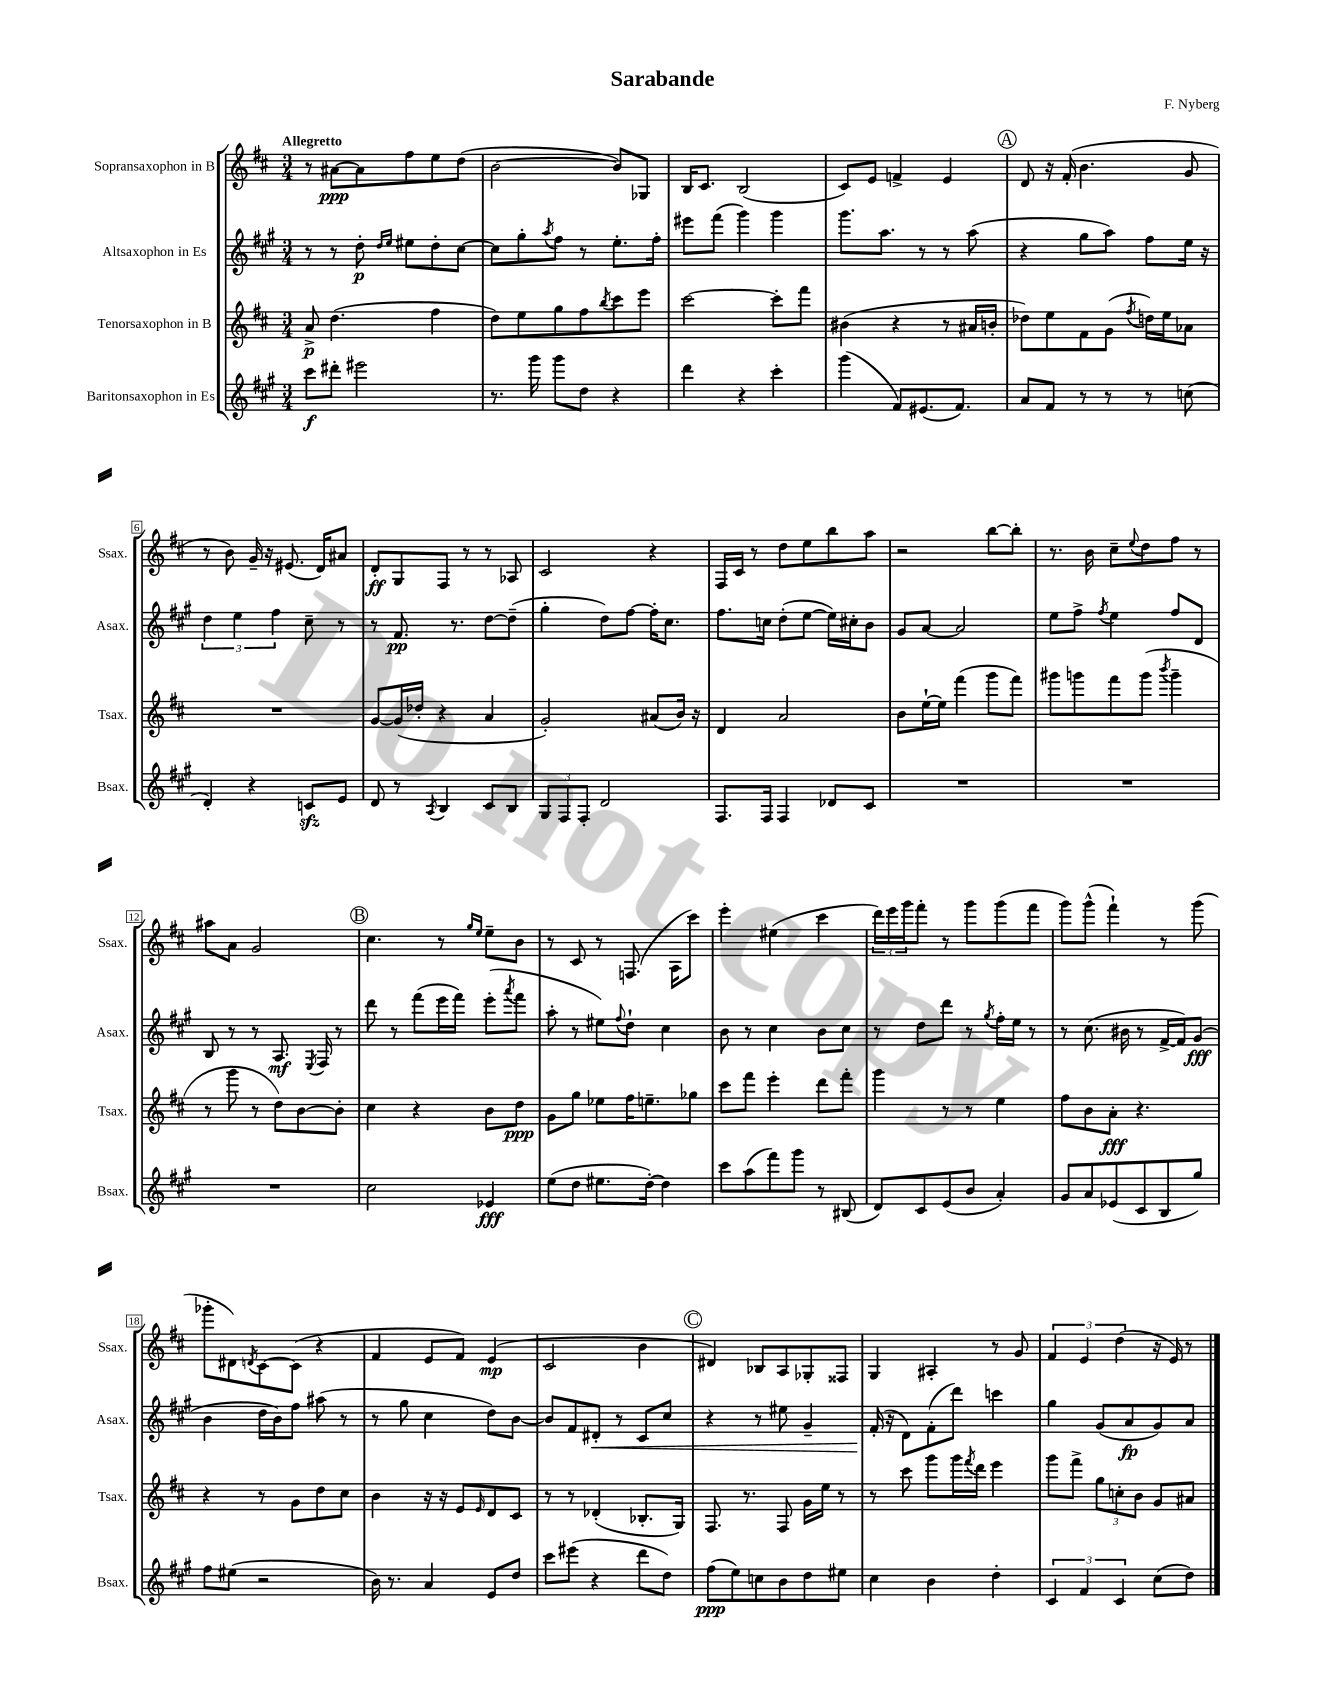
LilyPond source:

\header { title = "Sarabande" composer = "F. Nyberg" }
<<
\new StaffGroup <<
\new Staff = "s0" \with { instrumentName = "Sopransaxophon in B" shortInstrumentName = "Ssax." } {
    \clef treble \key d \major \numericTimeSignature \time 3/4 \tempo "Allegretto"
    r8 ais'8~\ppp ais'8 fis''8 e''8 d''8( |
    b'2~ b'8) ges8 |
    b16 cis'8. b2( |
    cis'8) e'8 f'4-> e'4 |
    \mark \markup { \circle "A" } d'8 r16 fis'16-.( b'4. g'8 |
    r8 b'8) g'16-- r16 eis'8.( d'16) ais'8 |
    d'8-.\ff g8 fis8 r8 r8 aes8 |
    cis'2 r4 |
    fis16 cis'16 r8 d''8 e''8 b''8 a''8 |
    r2 b''8~ b''8-. |
    r8. b'16 cis''8-- \appoggiatura { e''8 } d''8 fis''8 r8 |
    ais''8 a'8 g'2 |
    \mark \markup { \circle "B" } cis''4. r8 \grace { g''16 e''16 } e''8-- b'8 |
    r8 cis'8 r8 f8.( a16 cis'''8) |
    e'''4-. eis''4( cis'''4 |
    \tuplet 3/2 { d'''16) e'''16 g'''16 } fis'''8-. r8 g'''8 g'''8( fis'''8 |
    g'''8) g'''8-^( fis'''4-!) r8 g'''8( |
    ges'''8-. dis'8) \acciaccatura { d'8 } cis'8~ cis'8( r4 |
    fis'4 e'8 fis'8) e'4\mp( |
    cis'2 b'4 |
    \mark \markup { \circle "C" } dis'4) bes8 a8 ges8-. fisis8 |
    g4 ais4-. r8 g'8 |
    \tuplet 3/2 { fis'4 e'4 d''4( } r16 e'16) r8 \bar "|." |
}
\new Staff = "s1" \with { instrumentName = "Altsaxophon in Es" shortInstrumentName = "Asax." } {
    \clef treble \key a \major \numericTimeSignature \time 3/4
    r8 r8 d''8-.\p \grace { d''16 e''16 } eis''8 d''8-. cis''8~ |
    cis''8 gis''8-. \acciaccatura { a''8 } fis''8 r8 e''8.-. fis''16-. |
    eis'''8 fis'''8( gis'''4) gis'''4 |
    gis'''8. a''8. r8 r8 a''8( |
    \mark \markup { \circle "A" } r4 gis''8 a''8) fis''8 e''16 r16 |
    \tuplet 3/2 { d''4 e''4 fis''4 } cis''8-- r8 |
    r8 fis'8.\pp r8. d''8~ d''8--( |
    gis''4-. d''8) fis''8~ fis''16-. cis''8. |
    fis''8. c''16 d''8-.( e''8~ e''16) cis''16-. b'8 |
    gis'8 a'8~ a'2 |
    e''8 fis''8-> \acciaccatura { fis''8 } e''4 fis''8 d'8 |
    b8 r8 r8 a8.\mf \acciaccatura { e8 } fis16 r8 |
    \mark \markup { \circle "B" } d'''8 r8 fis'''8( e'''16 fis'''16) e'''8-.( \acciaccatura { a'''8 } fis'''8 |
    a''8-. r8 eis''8) \appoggiatura { fis''8 } d''8-! cis''4 |
    b'8 r8 cis''4 b'8 cis''8 |
    r8 d''8 d'''8 r8 \acciaccatura { gis''8 } fis''16-. e''16 r8 |
    r8 cis''8.( bis'16 r8 fis'16~-> fis'16) gis'8\fff( |
    b'4 d''16 b'16) fis''8 ais''8( r8 |
    r8 gis''8 cis''4 d''8) b'8~ |
    b'8 fis'8 dis'8-.\< r8 cis'8 cis''8 |
    \mark \markup { \circle "C" } r4 r8 eis''8 gis'4-- |
    fis'16-.\!( r16 d'8) fis'8-.( d'''8) c'''4 |
    gis''4 gis'8( a'8\fp gis'8) a'8 \bar "|." |
}
\new Staff = "s2" \with { instrumentName = "Tenorsaxophon in B" shortInstrumentName = "Tsax." } {
    \clef treble \key d \major \numericTimeSignature \time 3/4
    a'8->\p d''4.( fis''4 |
    d''8) e''8 g''8 fis''8 \acciaccatura { b''8 } cis'''8 e'''8 |
    cis'''2~ cis'''8-. fis'''8 |
    bis'4( r4 r8 ais'16 b'16-. |
    \mark \markup { \circle "A" } des''8) e''8 fis'8 g'8( \acciaccatura { fis''8 } d''16) e''16 aes'8 |
    R2. |
    g'8~ g'16( des''16-. r4 a'4 |
    g'2-.) ais'8( b'16) r16 |
    d'4 a'2 |
    b'8 e''16~-! e''16 fis'''4( g'''8 fis'''8) |
    gis'''8 g'''8 fis'''8 g'''8( \acciaccatura { b'''8 } g'''4-- |
    r8 g'''8 r8 d''8) b'8~ b'8-. |
    \mark \markup { \circle "B" } cis''4 r4 b'8 d''8\ppp |
    g'8 g''8 ees''8 fis''16 e''8.-- ges''8 |
    cis'''8 fis'''8 e'''4-. d'''8 fis'''8-. |
    g'''4 r8 r8 e''4 |
    fis''8 b'8 a'8-.\fff r4. |
    r4 r8 g'8 d''8 cis''8 |
    b'4 r16 r16 e'8 \grace { e'16 } d'8 cis'8 |
    r8 r8 des'4-.( bes8.-. g16) |
    \mark \markup { \circle "C" } fis8. r8. fis8 g'16 e''16 r8 |
    r8 cis'''8 g'''8 g'''16 \acciaccatura { fis'''8 } d'''16 e'''4 |
    g'''8 fis'''8-> \tuplet 3/2 { g''8 c''8-. b'8 } g'8 ais'8 \bar "|." |
}
\new Staff = "s3" \with { instrumentName = "Baritonsaxophon in Es" shortInstrumentName = "Bsax." } {
    \clef treble \key a \major \numericTimeSignature \time 3/4
    cis'''8\f dis'''8-. eis'''2 |
    r8. gis'''16 gis'''8 d''8 r4 |
    d'''4 r4 cis'''4-. |
    gis'''4( fis'8) eis'8.( fis'8.) |
    \mark \markup { \circle "A" } a'8 fis'8 r8 r8 r8 c''8( |
    d'4-.) r4 c'8\sfz e'8 |
    d'8 r8 \acciaccatura { a8 } b4 cis'8 b8 |
    \tuplet 3/2 { gis8 fis8 fis8-. } d'2 |
    fis8. fis16 fis4 des'8 cis'8 |
    R2. |
    R2. |
    R2. |
    \mark \markup { \circle "B" } cis''2 ees'4\fff |
    e''8( d''8 eis''8. d''16~-.) d''4 |
    cis'''8 a''8( fis'''8) gis'''8 r8 bis8( |
    d'8) cis'8 e'8( b'8 a'4-.) |
    gis'8 a'8 ees'8( cis'8 b8 gis''8) |
    fis''8 eis''8( r2 |
    b'16) r8. a'4 e'8 d''8 |
    cis'''8 eis'''8( r4 d'''8 d''8) |
    \mark \markup { \circle "C" } fis''8\ppp( e''8) c''8 b'8 d''8 eis''8 |
    cis''4 b'4 d''4-. |
    \tuplet 3/2 { cis'4 fis'4 cis'4 } cis''8( d''8) \bar "|." |
}
>>
>>
\layout { \context { \Score \override BarNumber.stencil = #(make-stencil-boxer 0.1 0.3 ly:text-interface::print) } }
